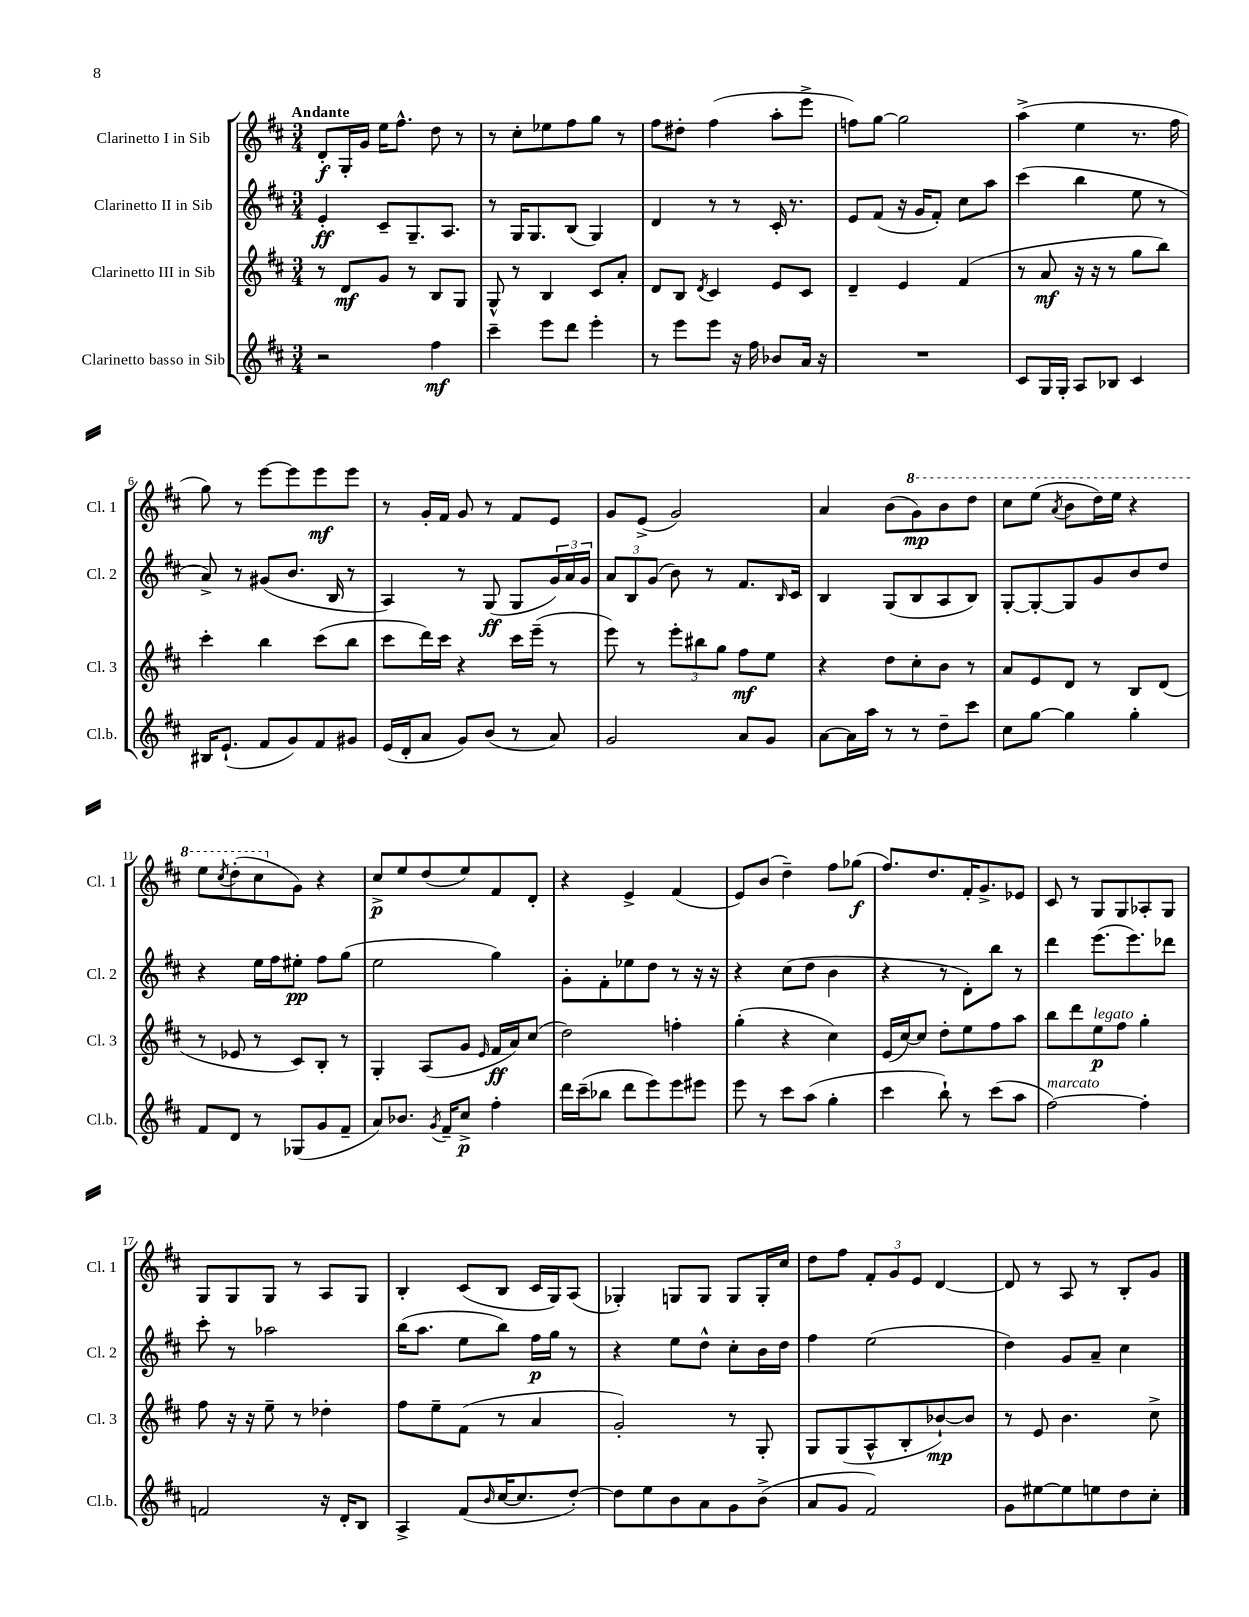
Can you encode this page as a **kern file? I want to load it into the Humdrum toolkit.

**kern	**kern	**kern	**kern
*staff4	*staff3	*staff2	*staff1
*clefG2	*clefG2	*clefG2	*clefG2
*k[f#c#]	*k[f#c#]	*k[f#c#]	*k[f#c#]
*M3/4	*M3/4	*M3/4	*M3/4
2r	8r	4e'/	8d'/L
.	8d/L	.	16G'/L
.	.	.	16g/JJ
.	8g/J	8c#~/L	16ee\LK
.	.	.	8.ff#^^\J
.	8r	8.G~/	.
4ff#\	8B/L	.	8dd\
.	.	8.A/J	.
.	8G/J	.	8r
=	=	=	=
4ccc#~\	8G^^/	8r	8r
.	8r	16G/LK	8cc#'\L
.	.	8.G/	.
8eee\L	4B/	.	8ee-\
8ddd\J	.	(8B/J	8ff#\
4eee'\	8c#/L	4G/)	8gg\J
.	8a'/J	.	8r
=	=	=	=
8r	8d/L	4d/	8ff#\L
8eee\L	8B/J	.	8dd#'\J
.	8qd/	.	.
8eee\J	4c#/	8r	(4ff#\
16r	.	8r	.
16ff#\	.	.	.
8b-/L	8e/L	16c#'/	8aa'\L
.	.	8.r	.
16a/Jk	8c#/J	.	8eee^\J
16r	.	.	.
=	=	=	=
2.r	4d~/	8e/L	8ff\L)
.	.	(8f#/J	[8gg\J
.	4e/	16r	2gg\]
.	.	16g/LK	.
.	.	8f#'/J)	.
.	(4f#/	8cc#\L	.
.	.	8aa\J	.
=	=	=	=
8c#/L	8r	(4ccc#\	(4aa^\
16G/L	8a/	.	.
16G'/JJ	.	.	.
8A/L	16r	4bb\	4ee\
.	16r	.	.
8B-/J	8r	.	.
4c#/	8gg\L	8ee\	8.r
.	8bb\J)	8r	.
.	.	.	16ff#\
=	=	=	=
16B#/LK	4ccc#'\	8a^/)	8gg\)
(8.e`/J	.	.	.
.	.	8r	8r
8f#/L	4bb\	(8g#/L	[8eee\L
8g/)	.	8.b/J	8eee\]
8f#/	(8ccc#\L	.	8eee\
.	.	16B/	.
8g#/J	8bb\J	8r	8eee\J
=	=	=	=
(16e/LL	8ccc#\L	4A/)	8r
16d'/J	.	.	.
8a/J	16ddd\L)	.	16g'/LL
.	16ccc#\JJ	.	16f#/JJ
8g/L)	4r	8r	8g/
(8b/J	.	(8G/	8r
8r	16ccc#\LL	8G/L	8f#/L
.	(16eee~\JJ	.	.
8a/)	8r	24g/L)	8e/J
.	.	24a/	.
.	.	24g/JJ	.
=	=	=	=
2g/	8eee\)	12a/L	8g/L
.	.	12B/	.
.	8r	.	(8e^/J
.	.	(12g/J	.
.	12eee'\L	8b\)	2g/)
.	12bb#\	.	.
.	.	8r	.
.	12gg\J	.	.
8a/L	8ff#\L	8.f#/L	.
8g/J	8ee\J	.	.
.	.	16qqB/	.
.	.	16c#/Jk	.
=	=	=	=
[8a\L	4r	4B/	4a/
16a\]L	.	.	.
16aa\JJ	.	.	.
8r	8dd\L	(8G/L	(8b\L
8r	8cc#'\	8B/	8gg\)
8dd~\L	8b\J	8A/	8bb\
8ccc#\J	8r	8B/J)	8ddd\J
=	=	=	=
8cc#\L	8a/L	[8G'/L	8ccc#\L
[8gg\J	8e/	8G'/_	(8eee\J
.	.	.	8qaa/
4gg\]	8d/J	8G/]	8bb\L
.	8r	8g/	16ddd\L)
.	.	.	16eee\JJ
4gg'\	8B/L	8b/	4r
.	(8d/J	8dd/J	.
=	=	=	=
8f#/L	8r	4r	8eee\L
.	.	.	8qccc#/
8d/J	8e-/	.	(8ddd'\
8r	8r	16ee\LL	8ccc#\
.	.	16ff#\J	.
(8G-/L	8c#/L)	8ee#'\J	8g\J)
8g/	8B'/J	8ff#\L	4r
8f#~/J	8r	(8gg\J	.
=	=	=	=
8a/L)	4G'/	2ee\	8cc#^/L
8.b-/J	.	.	8ee/
.	(8A/L	.	(8dd/
8qg/	.	.	.
16f#~/LK	.	.	.
8cc#^/J	8g/J	.	8ee/)
.	16qqe/	.	.
4ff#'\	16f#/LL	4gg\)	8f#/
.	16a/J)	.	.
.	(8cc#/J	.	8d'/J
=	=	=	=
16ddd\LL	2dd\)	8g'\L	4r
(16ccc#~\J	.	.	.
8bb-\J	.	8f#'\	.
8ddd\L	.	8ee-\	4e^/
8eee\)	.	8dd\J	.
8eee\	4ff'\	8r	(4f#/
8eee#\J	.	16r	.
.	.	16r	.
=	=	=	=
8eee\	(4gg'\	4r	8e/L)
8r	.	.	(8b/J
8ccc#\L	4r	(8cc#\L	4dd~\)
(8aa\J	.	8dd\J	.
4gg'\	4cc#\)	4b\	8ff#\L
.	.	.	(8gg-\J
=	=	=	=
4ccc#\	(16e/LL	4r	8.ff#/L)
.	[16cc#/J)	.	.
.	8cc#/]J	.	.
.	.	.	8.dd/
8bb`\)	8dd'\L	8r	.
8r	8ee\	8d'\L)	16f#'/K
.	.	.	8.g^/
(8ccc#\L	8ff#\	8bb\J	.
8aa\J	8aa\J	8r	8e-/J
=	=	=	=
[2ff#\)	8bb\L	4ddd\	8c#/
.	8ddd\	.	8r
.	8ee\	(8.eee\L	8G/L
.	8ff#\J	.	8G/
.	.	8.eee\)	.
4ff#'\]	4gg'\	.	8A-'/
.	.	8ddd-\J	8G/J
=	=	=	=
2f/	8ff#\	8ccc#'\	8G/L
.	16r	8r	8G/
.	16r	.	.
.	8ee~\	2aa-\	8G/J
.	8r	.	8r
16r	4dd-'\	.	8A/L
16d'/LK	.	.	.
8B/J	.	.	8G/J
=	=	=	=
4A^/	8ff#\L	(16bb\LK	4B'/
.	.	8.aa\J	.
.	8ee~\	.	.
(8f#/L	(8f#\J	8ee\L	(8c#/L
16qqb/	.	.	.
[16cc#/K	8r	8bb\J)	8B/J
8.cc#/]	.	.	.
.	4a/	16ff#\LL	16c#/LL
.	.	16gg\JJ	16G/J)
[8dd'/J)	.	8r	(8A/J
=	=	=	=
8dd\]L	2g'/)	4r	4G-'/)
8ee\	.	.	.
8b\	.	8ee\L	8G/L
8a\	.	8dd^^\J	8G/J
8g\	8r	8cc#'\L	8G/L
(8b^\J	8G'/	16b\L	16G'/L
.	.	16dd\JJ	16cc#/JJ
=	=	=	=
8a/L	8G/L	4ff#\	8dd\L
8g/J	(8G/	.	8ff#\J
2f#/)	8A^^/	(2ee\	12f#'/L
.	.	.	12g/
.	8B'/	.	.
.	.	.	12e/J
.	[8b-`/)	.	[4d/
.	8b-/]J	.	.
=	=	=	=
8g\L	8r	4dd\)	8d/]
[8ee#\	8e/	.	8r
8ee#\]	4.b\	8g/L	8A/
8ee\	.	8a~/J	8r
8dd\	.	4cc#\	8B'/L
8cc#'\J	8cc#^\	.	8g/J
==	==	==	==
*-	*-	*-	*-
